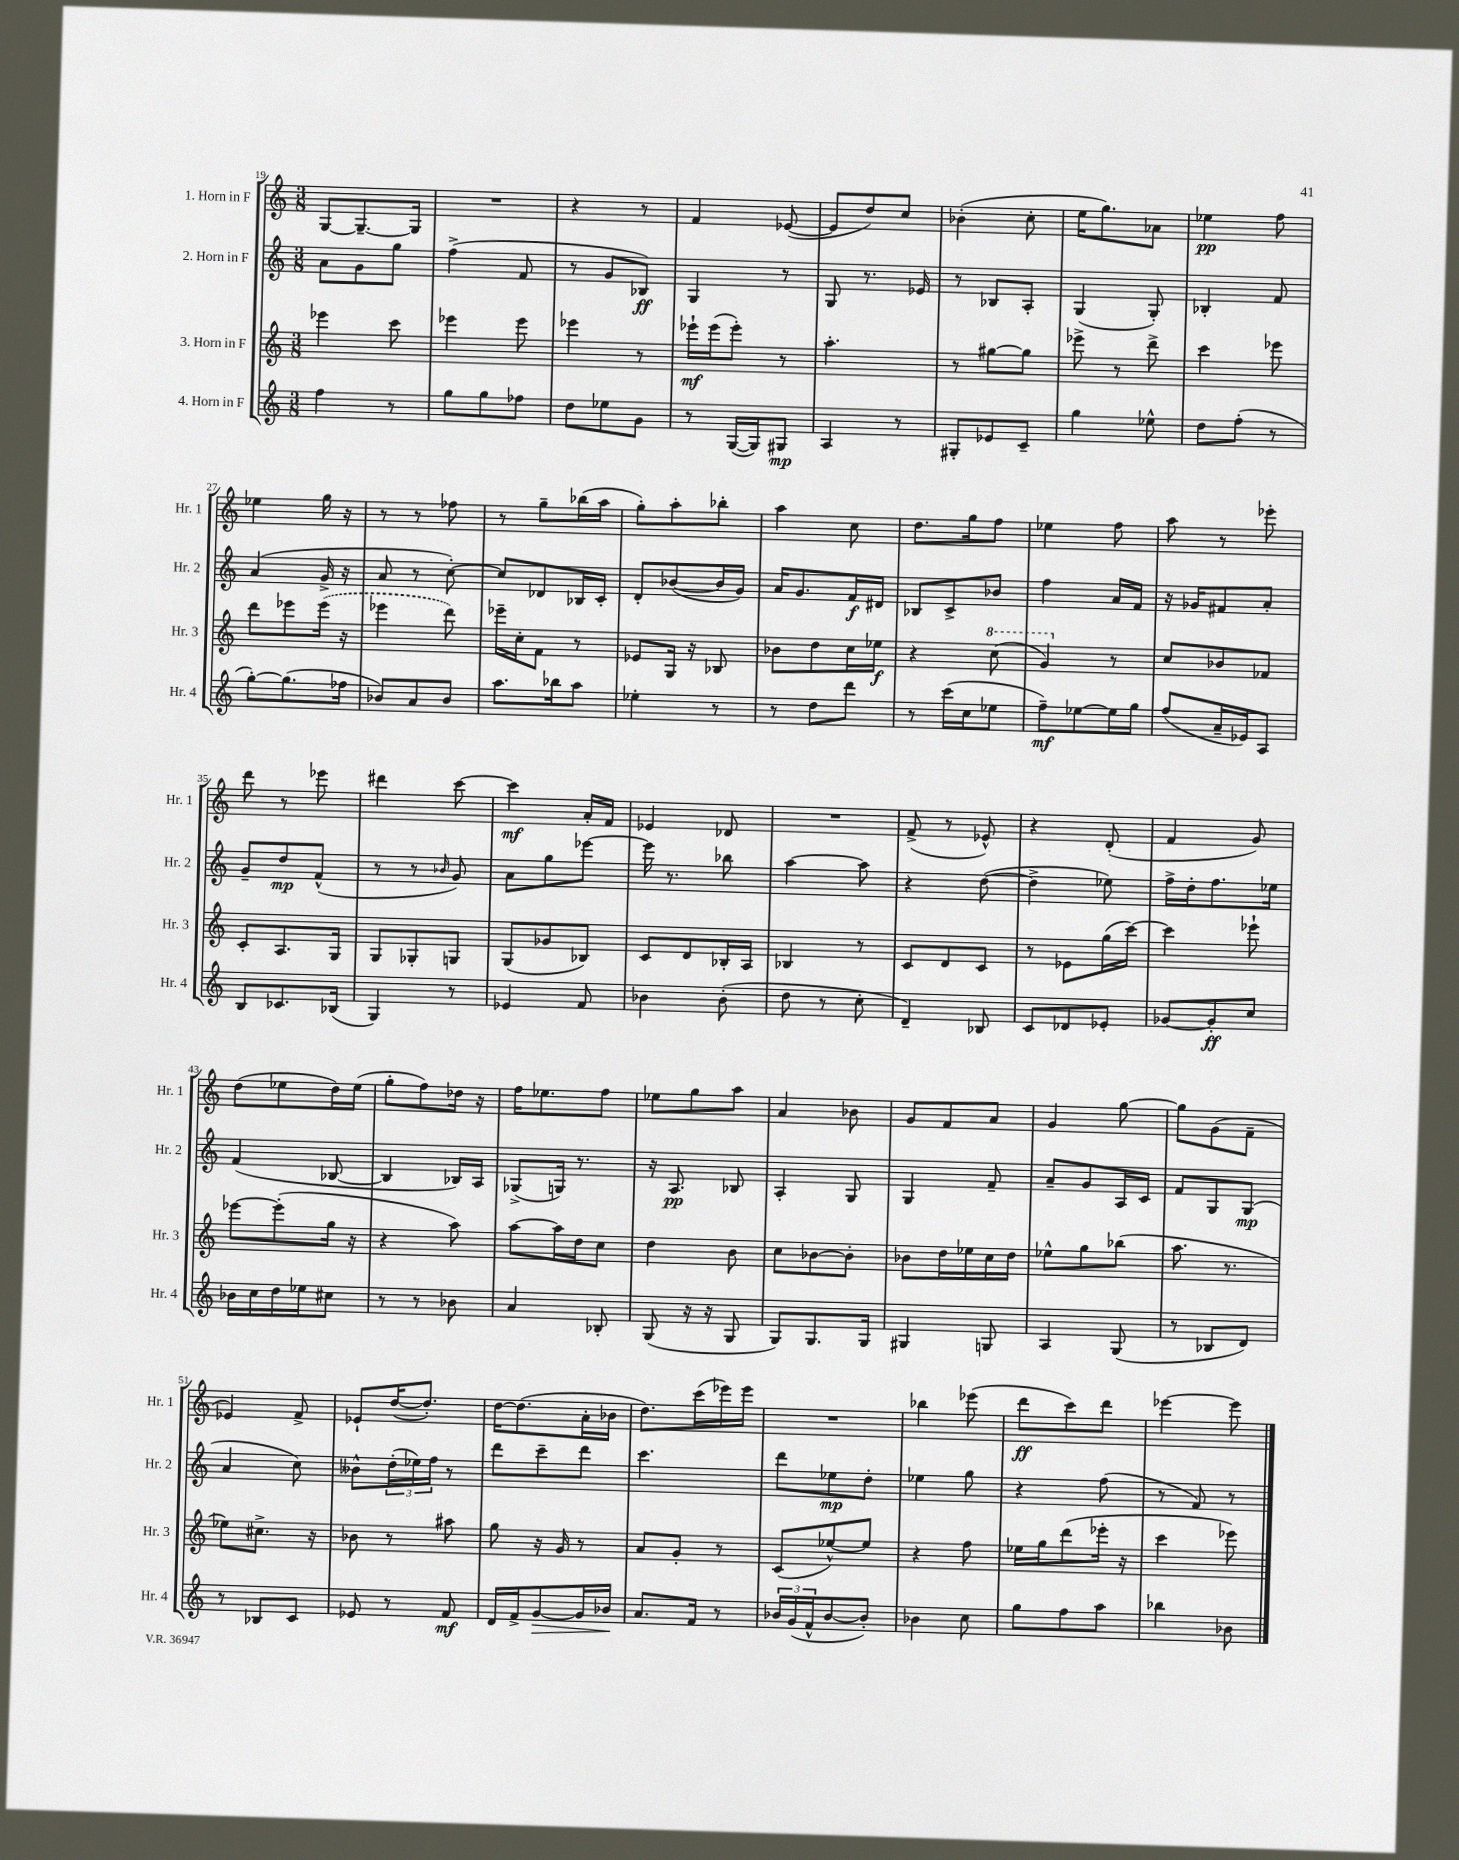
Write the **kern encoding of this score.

**kern	**kern	**kern	**kern
*staff4	*staff3	*staff2	*staff1
*clefG2	*clefG2	*clefG2	*clefG2
*k[]	*k[]	*k[]	*k[]
*M3/8	*M3/8	*M3/8	*M3/8
4ff	4eee-	8a	[8G
.	.	8g	8.G~_
8r	8ccc	8gg	.
.	.	.	16G]
=	=	=	=
8gg	4eee-	(4ff^	4.r
8gg	.	.	.
8ff-	8eee-	8f	.
=	=	=	=
8dd	4eee-	8r	4r
8ee-	.	8g	.
8g	8r	8B-)	8r
=	=	=	=
8r	16eee-`	4G	4f
.	(16eee-	.	.
([16G	8eee-')	.	.
16G])	.	.	.
8G#	8r	8r	([8e-
=	=	=	=
4A	4.aa'	8G	8e-]
.	.	8.r	8dd)
8r	.	.	8cc
.	.	16e-	.
=	=	=	=
8G#'	8r	8r	(4b-'
8e-	[8gg#	8B-	.
8c~	8gg#]	8A'	8cc'
=	=	=	=
4gg	8eee-^	(4G	16ee
.	.	.	8.gg)
.	8r	.	.
8ee-^^	8ddd^	8G')	8a-
=	=	=	=
8dd	4ccc	4B-'	4ee-
(8ff'	.	.	.
8r	8eee-	8f	8ff
=	=	=	=
[8gg')	8ddd	(4a	4ee-
(8.gg]	8eee-	.	.
.	(16eee-	16g^	16gg
16ff-	16r	16r	16r
=	=	=	=
8b-)	4eee-	8a	8r
8a	.	8r	8r
8b-	8ddd)	[8cc')	8ff-
=	=	=	=
8.aa	16eee-~	8cc]	8r
.	16cc'	.	.
.	8f	8d-	8gg~
16bb-	.	.	.
8aa	8r	16B-	(16bb-
.	.	16c'	16aa
=	=	=	=
4ee-'	8e-	8d'	8gg')
.	16G	([8b-	8aa'
.	16r	.	.
8r	8B-	16b-]	8bb-'
.	.	16g)	.
=	=	=	=
8r	8b-	16a	4aa
.	.	8.g	.
8dd	8dd	.	.
8ddd	16cc	16f	8cc
.	16ee-	16d#	.
=	=	=	=
8r	4r	8B-	8.dd
(16ccc	.	8c^	.
16cc	.	.	16gg
8ee-	(8ccc	8b-	8ff
=	=	=	=
8ff~)	4gg)	4ff	4ee-
[8ee-	.	.	.
16ee-]	8r	16a	8ff
16gg	.	16f	.
=	=	=	=
(8ff	8cc	16r	8aa
.	.	16g-	.
16a~	8b-	8f#	8r
16e-)	.	.	.
8A	8f-	8a'	8eee-'
=	=	=	=
8B	8c'	8g~	8ddd
8.c-	8.A	8dd	8r
.	.	(8f^^	8eee-
(16B-	16G	.	.
=	=	=	=
4G)	8G	8r	4ddd#
.	8G-'	8r	.
.	.	16qqb-	.
8r	8G	8g)	[8ccc
=	=	=	=
4e-	(8G	8a	4ccc]
.	8g-	8gg	.
8f	8B-)	[8eee-	16a'
.	.	.	16f
=	=	=	=
4b-	8c	16eee-]	4e-
.	.	8.r	.
.	8d	.	.
(8b-'	16B-'	8bb-	8d-
.	16A	.	.
=	=	=	=
8dd	4B-	[4aa	4.r
8r	.	.	.
8cc'	8r	8aa]	.
=	=	=	=
4d~)	8c	4r	(8f^
.	8d	.	8r
8B-	8c	([8dd	8e-^^)
=	=	=	=
8c	8r	4dd^]	4r
8d-	8e-	.	.
8e-'	(16gg	8ee-)	(8d'
.	[16ccc)	.	.
=	=	=	=
[8g-	4ccc]	16ff^	4f
.	.	16dd'	.
8g-']	.	8.ff	.
8cc	8eee-`	.	8g)
.	.	16ee-	.
=	=	=	=
16b-	[8eee-	(4f	(8dd
16cc	.	.	.
16dd	(8eee-']	.	8ee-
16ee-	.	.	.
8cc#	16gg	[8B-	16dd)
.	16r	.	(16ee-
=	=	=	=
8r	4r	4B-]	8gg'
8r	.	.	8ff)
8b-	8aa)	16B-)	16dd-
.	.	16A	16r
=	=	=	=
4a	[8aa	(8G-^	16ff
.	.	.	8.ee-
.	16aa]	16G)	.
.	16dd	8.r	.
8B-'	8cc	.	8ff
=	=	=	=
(8G	4dd	16r	8ee-
.	.	8.A	.
16r	.	.	8gg
16r	.	.	.
8G	8b	8B-	8aa
=	=	=	=
8G)	8cc	4A'	4a
8.G	[8b-	.	.
.	8b-']	8G	8b-
16G	.	.	.
=	=	=	=
4G#	8b-	4G	8g
.	16dd	.	8f
.	16ee-	.	.
8G	16cc	8f~	8a
.	16dd	.	.
=	=	=	=
4A	8ee-^^	8a~	4g
.	8gg	8g	.
(8G	(8bb-	16A	[8gg
.	.	16c	.
=	=	=	=
8r	8.aa	8f	8gg]
8B-	.	8G	(8g
.	8.r	.	.
8d)	.	(8G	8f~
=	=	=	=
8r	8ee-)	4a	4e-)
8B-	8.cc#^	.	.
8c	.	8cc)	8f^
.	16r	.	.
=	=	=	=
8e-	8b-	8b--^^	8e-`
8r	8r	(24dd'	([16dd
.	.	24ee-)	.
.	.	.	8.dd'])
.	.	24ff	.
8f	8aa#	8r	.
=	=	=	=
16d	8gg	8ddd	[16dd
16f^	.	.	(8.dd]
[8g	16r	8ccc~	.
.	16g	.	.
16g]	8r	8ddd	16a'
16b-	.	.	16b-
=	=	=	=
8.a	8a	4.ccc	8.dd)
.	8g'	.	.
16f	.	.	(16ccc
8r	8r	.	16eee-)
.	.	.	16eee-
=	=	=	=
24b-	(8c	8ddd	4.r
(24g	.	.	.
24f^^	.	.	.
[8b-	[8ee-^^)	8ee-	.
8b-'])	8ee-]	8dd'	.
=	=	=	=
4b-	4r	4ee-	4bb-
8cc	8ff	8gg	(8eee-
=	=	=	=
8gg	16ee-	4r	8ddd
.	16gg	.	.
8ff	(8ddd	.	8ccc)
8aa	16eee-'	(8ff	8ddd
.	16r	.	.
=	=	=	=
4bb-	4ccc	8r	[4eee-
.	.	8f)	.
8b-	8eee-)	8r	8eee-]
==	==	==	==
*-	*-	*-	*-
